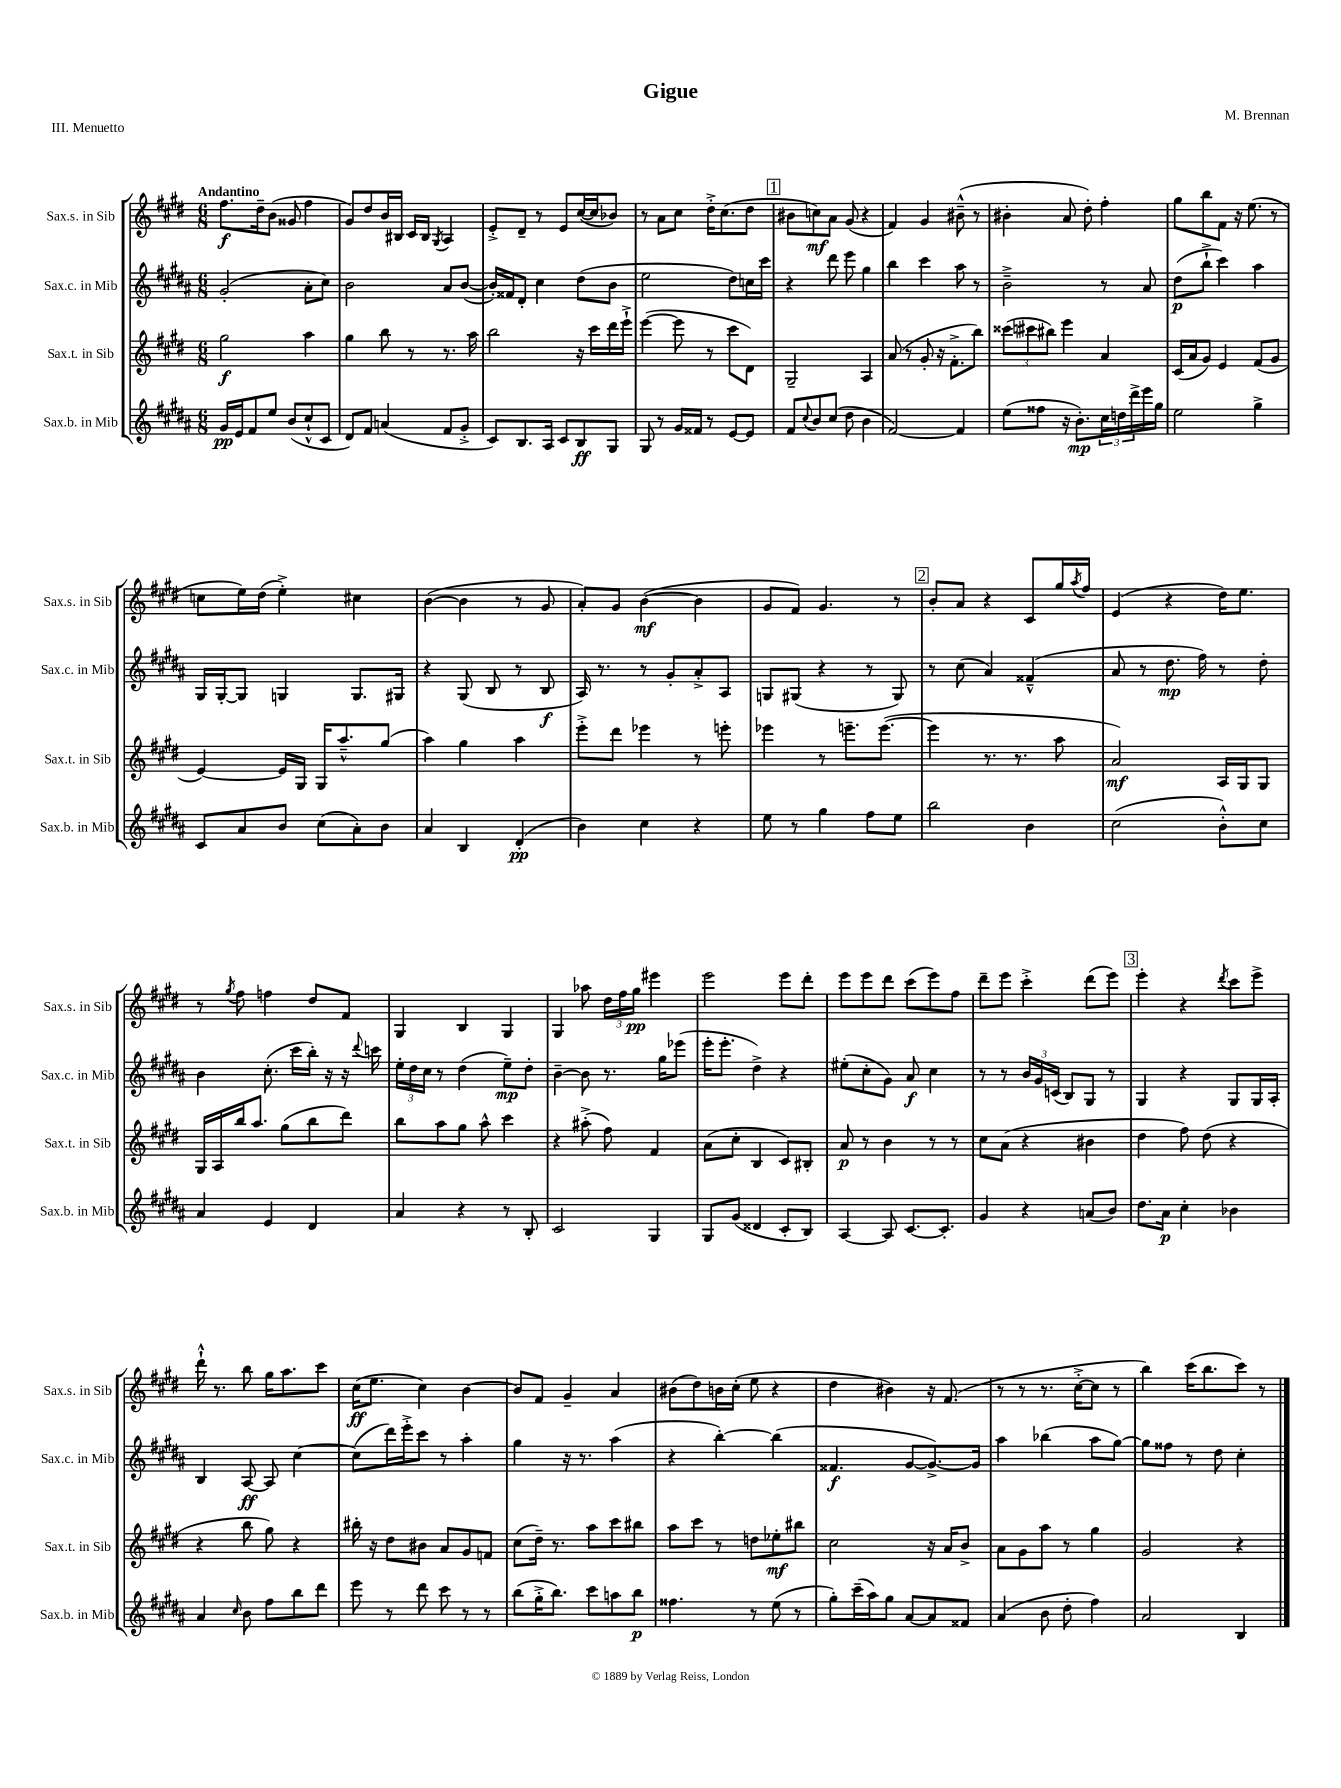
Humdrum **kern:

**kern	**kern	**kern	**kern
*staff4	*staff3	*staff2	*staff1
*clefG2	*clefG2	*clefG2	*clefG2
*k[f#c#g#d#a#]	*k[f#c#g#d#]	*k[f#c#g#d#a#]	*k[f#c#g#d#]
*M6/8	*M6/8	*M6/8	*M6/8
16g#	2gg#	(2g#'	8.ff#
16e	.	.	.
8f#	.	.	.
.	.	.	16dd#~
8ee	.	.	(8b
(8b	.	.	8g##
8cc#`^^	4aa	8a#'	4ff#
8c#	.	8cc#)	.
=	=	=	=
8d#)	4gg#	2b	8g#)
8f#	.	.	8dd#
(4a	8bb	.	16b
.	.	.	16B#
.	8r	.	16c#
.	.	.	16B#
.	.	.	8qG#
8f#	8.r	8a#	4A
8g#'^	.	([8b	.
.	16aa	.	.
=	=	=	=
8c#)	2bb	16b'])	8e'^
.	.	16f##	.
8.B	.	8d#'	8d#~
.	.	4cc#	8r
16A#	.	.	.
8c#	.	.	8e
8B	16r	(8dd#	([16cc#
.	16ccc#	.	16cc#]
8G#	16ddd#	8b	8b-)
.	16eee`^	.	.
=	=	=	=
8G#	([4eee	2ee	8r
8r	.	.	8a
16g#	8eee]	.	8cc#
16f##	.	.	.
8r	8r	.	16dd#'^
.	.	.	(8.cc#
[8e	8ccc#	8dd#)	.
8e]	8d#)	16cc	8dd#
.	.	16ccc#	.
=	=	=	=
8f#	2G#~	4r	8b#
8qqcc#	.	.	.
8b	.	.	8cc)
(8cc#	.	8ddd#	8a
8dd#	.	8eee	(8g#
4b	4A	4gg#	4r
=	=	=	=
[2f#)	(8a	4bb	4f#)
.	8r	.	.
.	8g#'	4ccc#	4g#
.	16r	.	.
.	8.f#'^	.	.
4f#]	.	8aa#	(8b#~^^
.	8bb)	8r	8r
=	=	=	=
(8ee	(12ccc##	2b~^	4b#'
.	12ccc#	.	.
8ff##	.	.	.
.	12bb#)	.	.
16r	4eee	.	8a
8.b')	.	.	.
.	.	.	8dd#')
24cc#	4a	8r	4ff#'
24dd	.	.	.
24ddd#^	.	.	.
16eee	.	8a#	.
16gg#	.	.	.
=	=	=	=
2ee	(16c#	(8dd#	8gg#
.	16a	.	.
.	8g#)	8bb`^	8bb
.	4e	4ccc#)	8f#
.	.	.	16r
.	.	.	(8.ee
4gg#^	(8f#	4aa#	.
.	8g#	.	8r
=	=	=	=
8c#	[4e)	16G#	8cc
.	.	[16G#'	.
8a#	.	8G#]	16ee)
.	.	.	(16dd#
8b	16e]	4G	4ee'^)
.	16G#	.	.
(8cc#	16G#	.	.
.	8.aa~^^	.	.
8a#')	.	8.G	4cc#
8b	(8gg#	.	.
.	.	16G#	.
=	=	=	=
4a#	4aa)	4r	([4b
4B	4gg#	(8G#	4b]
.	.	8B	.
(4d#'	4aa	8r	8r
.	.	8B	8g#
=	=	=	=
4b)	8eee'^	16A#)	8a')
.	.	8.r	.
.	8ddd#	.	8g#
4cc#	4eee-	8r	([4b
.	.	8g#'	.
4r	8r	8a#'^	4b]
.	8eee'	8A#	.
=	=	=	=
8ee	4eee-	8G	8g#
8r	.	(8G#	8f#)
4gg#	8r	4r	4.g#
.	8.eee~	.	.
8ff#	.	8r	.
.	([8.eee	.	.
8ee	.	8G#)	8r
=	=	=	=
2bb	4eee]	8r	8b'
.	.	(8cc#	8a
.	8.r	4a#)	4r
.	8.r	.	.
4b	.	(4f##~^^	8c#
.	8aa	.	16gg#
.	.	.	8qaa
.	.	.	16ff#
=	=	=	=
(2cc#	2a)	8a#	(4e
.	.	8r	.
.	.	8.dd#	4r
.	.	16ff#)	.
8b'^^)	16A	8r	16dd#)
.	16G#	.	8.ee
8cc#	8G#	8dd#'	.
=	=	=	=
4a#	16G#	4b	8r
.	16A	.	.
.	.	.	8qgg#
.	16bb	.	8ff#
.	8.aa	.	.
4e	.	(8.cc#'	4ff
.	(8gg#	.	.
.	.	16ccc#	.
4d#	8bb	16bb')	8dd#
.	.	16r	.
.	8ddd#)	16r	8f#
.	.	8qqddd#	.
.	.	16ccc	.
=	=	=	=
4a#	8bb	24ee'	4G#
.	.	24dd#	.
.	.	24cc#	.
.	8aa	8r	.
4r	8gg#	(4dd#	4B
.	8aa^^	.	.
8r	4ccc#	8ee~)	4G#
8B'	.	8dd#'	.
=	=	=	=
2c#	4r	[4b~	4G#
.	(8aa#'^	8b]	8aa-
.	8ff#)	8.r	24dd#
.	.	.	24ff#
.	.	.	24gg#
4G#	4f#	.	4eee#
.	.	16gg#	.
.	.	(8eee-	.
=	=	=	=
8G#	(8a	16eee'	2eee
.	.	8.eee'	.
(8g#	8cc#'	.	.
4d##	4B	4dd#^)	.
8c#'	8c#)	4r	8eee
8B)	8B#'	.	8ddd#'
=	=	=	=
[4A#	8a	(8ee#'	8eee
.	8r	8cc#'	8eee
8A#]	4b	8g#)	8ddd#
[8.c#	.	8a#	(8ccc#
.	8r	4cc#	8eee)
8.c#']	.	.	.
.	8r	.	8ff#
=	=	=	=
4g#	8cc#	8r	8ddd#~
.	(8a	8r	8eee
4r	4r	24b	4ccc#'^
.	.	24g#	.
.	.	(24c	.
.	.	8B)	.
(8a	4b#	8G#	(8ddd#
8b)	.	8r	8eee)
=	=	=	=
8.dd#	4dd#	4G#	4eee'
16a#	.	.	.
4cc#'	8ff#)	4r	4r
.	(8dd#	.	.
.	.	.	8qddd#
4b-	4r	8G#	8ccc#
.	.	16G#	8eee^
.	.	16A#'	.
=	=	=	=
4a#	4r	4B	16ddd#`^^
.	.	.	8.r
16qqcc#	.	.	.
8b	8bb	[8A#	8bb
8ff#	8gg#)	8A#]	16gg#
.	.	.	8.aa
8bb	4r	[4cc#	.
8ddd#	.	.	8ccc#
=	=	=	=
8eee	16bb#'	(8cc#]	(16cc#
.	16r	.	8.ee
8r	8dd#	16ddd#)	.
.	.	16eee'^	.
8ddd#	8b#	8ccc#	4cc#)
8ccc#	8a	8r	.
8r	8g#	4aa#'	[4b
8r	8f	.	.
=	=	=	=
(8bb	(8cc#	4gg#	8b]
16gg#'^	16dd#~)	.	8f#
8.bb)	8.r	.	.
.	.	16r	4g#~
.	.	8.r	.
8ccc#	8aa	.	.
8aa	8ccc#	(4aa#	4a
8bb	8bb#	.	.
=	=	=	=
4.ff##	8aa	4r	(8b#
.	8ccc#	.	8dd#)
.	8r	[4bb')	16b
.	.	.	(16cc#'
8r	8dd	.	8ee
(8ee	8ee-'	(4bb]	4r
8r	8bb#	.	.
=	=	=	=
8gg#')	2cc#	4.f##	4dd#
(16ccc#~	.	.	.
16aa#)	.	.	.
8gg#	.	.	4b#)
[8a#	.	[8g#	.
8a#]	16r	8.g#^_)	16r
.	16a	.	(8.f#
8f##	8b^	.	.
.	.	16g#]	.
=	=	=	=
(4a#	8a	4aa#	8r
.	8g#	.	8r
8b	8aa	(4bb-	8.r
8dd#'	8r	.	.
.	.	.	[16cc#'^
4ff#)	4gg#	8aa#	8cc#]
.	.	[8gg#)	8r
=	=	=	=
2a#	2g#	8gg#]	4bb)
.	.	8ff##	.
.	.	8r	(16ccc#
.	.	.	8.bb
.	.	8dd#	.
4B	4r	4cc#'	8ccc#)
.	.	.	8r
==	==	==	==
*-	*-	*-	*-
